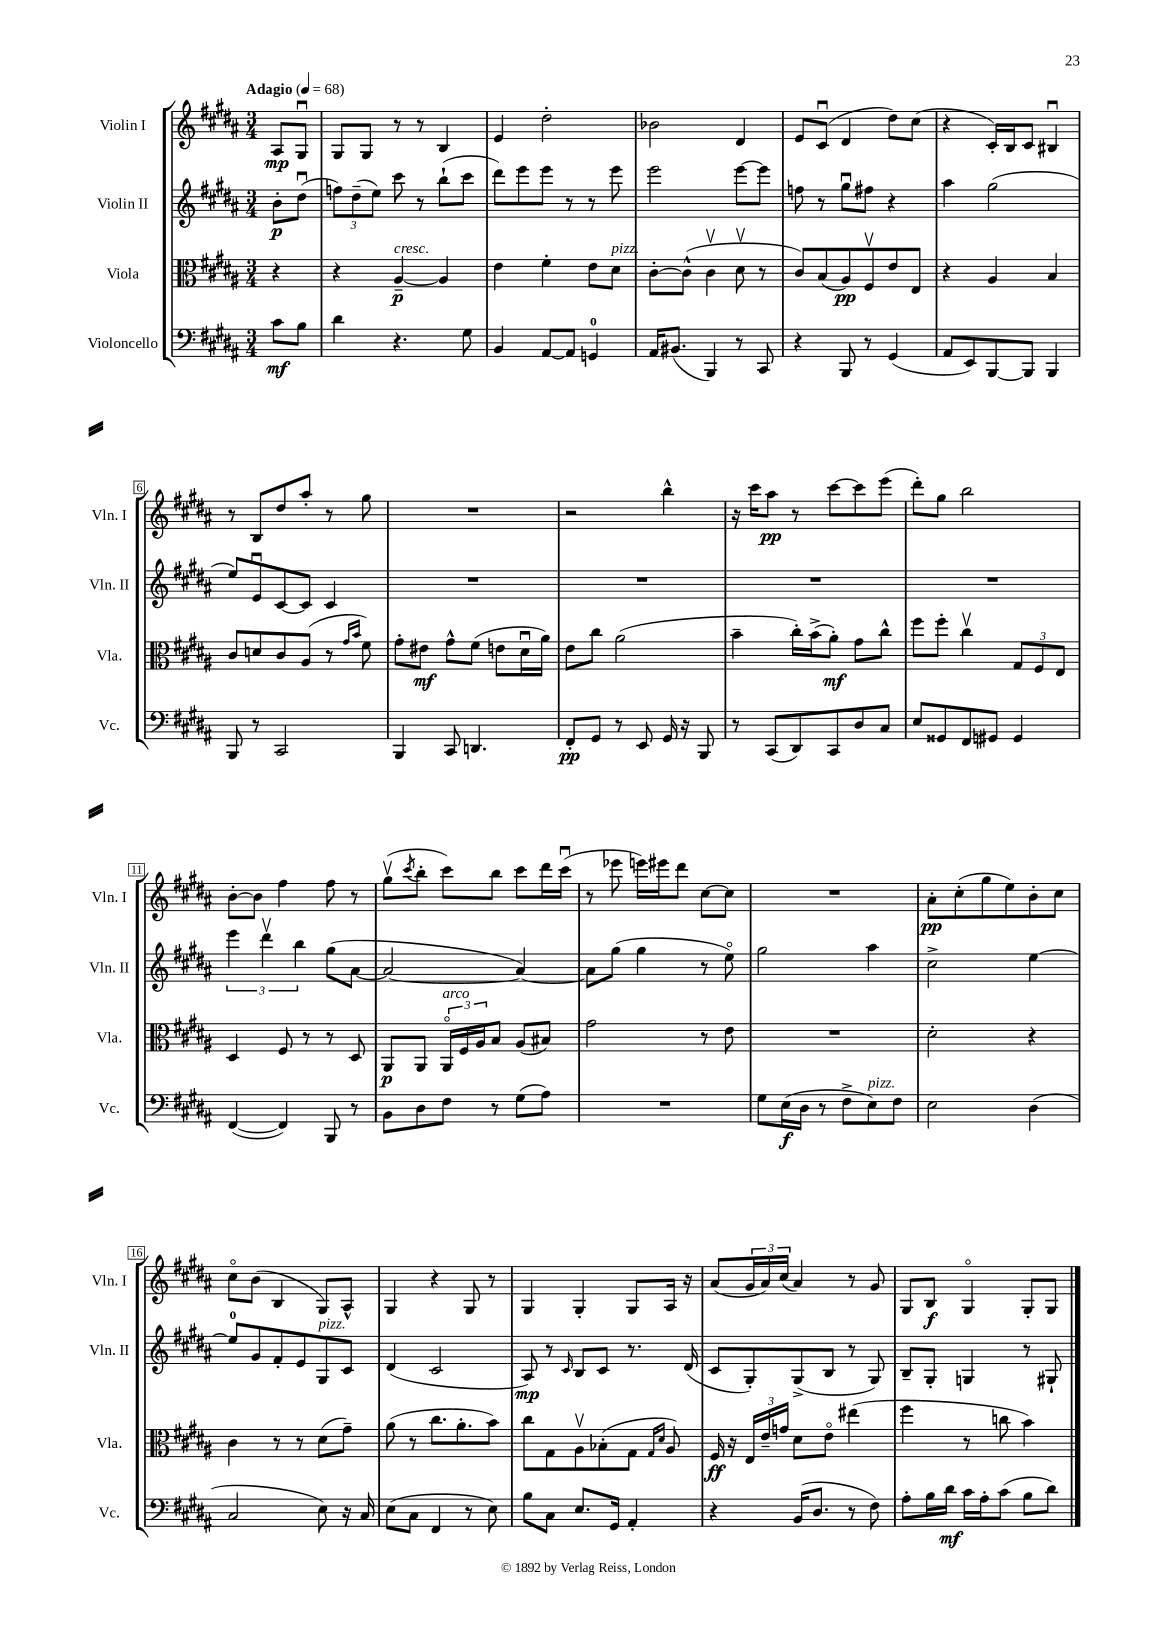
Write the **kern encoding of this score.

**kern	**dynam	**kern	**dynam	**kern	**dynam	**kern	**dynam
*part4	*part4	*part3	*part3	*part2	*part2	*part1	*part1
*staff4	*staff4	*staff3	*staff3	*staff2	*staff2	*staff1	*staff1
*I"Violoncello	*	*I"Viola	*	*I"Violin II	*	*I"Violin I	*
*I'Vc.	*	*I'Vla.	*	*I'Vln. II	*	*I'Vln. I	*
*clefF4	*	*clefC3	*	*clefG2	*	*clefG2	*
*k[f#c#g#d#a#]	*	*k[f#c#g#d#a#]	*	*k[f#c#g#d#a#]	*	*k[f#c#g#d#a#]	*
*M3/4	*	*M3/4	*	*M3/4	*	*M3/4	*
*MM68	*	*MM68	*	*MM68	*	*MM68	*
=	=	=	=	=	=	=	=
!	!	!	!	!	!	!LO:TX:a:B:t=Adagio	!
8c#\L	mf	4r	.	8b'\L	p	8A#/L	mp
8B\J	.	.	.	(8dd#u\J	.	8G#u/J	.
=1	=1	=1	=1	=1	=1	=1	=1
4d#\	.	4r	.	12ffn\L)	.	8G#/L	.
.	.	.	.	(12dd#~\	.	.	.
.	.	.	.	.	.	8G#/J	.
.	.	.	.	12ee\J)	.	.	.
!	!	!LO:TX:a:i:t=cresc.	!	!	!	!	!
4.r	.	[4A#~/	p	8ccc#\	.	8r	.
.	.	.	.	8r	.	8r	.
.	.	4A#/]	.	(8bb`\L	.	4B/	.
8G#\	.	.	.	8ccc#\J	.	.	.
=2	=2	=2	=2	=2	=2	=2	=2
4BB/	.	4e\	.	8ddd#\L)	.	4e/	.
.	.	.	.	8eee\	.	.	.
[8AA#/L	.	4f#'\	.	8eee\J	.	2dd#'\	.
8AA#/J]	.	.	.	8r	.	.	.
4GGn/	.	8e\L	.	8r	.	.	.
!	!	!LO:TX:a:i:t=pizz.	!	!	!	!	!
.	.	8d#\J	.	8eee\	.	.	.
=3	=3	=3	=3	=3	=3	=3	=3
16AA#/KL	.	[8c#'\L	.	2eee\	.	2b-X\	.
(8.BB#X/J	.	.	.	.	.	.	.
.	.	(8c#^^\J]	.	.	.	.	.
4BBB/)	.	4c#v\	.	.	.	.	.
8r	.	8d#v\	.	[8eee\L	.	4d#/	.
8CC#/	.	8r	.	8eee\J]	.	.	.
=4	=4	=4	=4	=4	=4	=4	=4
4r	.	8c#/L)	.	8ffn\	.	8e/L	.
.	.	(8B/	.	8r	.	(8c#u/J	.
8BBB/	.	8A#/)	pp	8gg#u\L	.	4d#/	.
8r	.	8F#v/	.	8ff#X\J	.	.	.
(4GG#/	.	8e/	.	4r	.	8dd#\L)	.
.	.	8E/J	.	.	.	(8cc#\J	.
=5	=5	=5	=5	=5	=5	=5	=5
8AA#/L	.	4r	.	4aa#\	.	4r	.
8EE/)	.	.	.	.	.	.	.
[8BBB/	.	4A#/	.	(2gg#\	.	16c#'/LL)	.
.	.	.	.	.	.	16B/J	.
8BBB/J]	.	.	.	.	.	8c#/J	.
4BBB/	.	4B/	.	.	.	4B#Xu/	.
!!LO:LB:g=z
=6	=6	=6	=6	=6	=6	=6	=6
8BBB/	.	8c#/L	.	8ee/L)	.	8r	.
8r	.	8dn/	.	8eu/	.	8B/L	.
2CC#/	.	8c#/	.	[8c#/	.	8dd#/	.
.	.	(8A#/J	.	8c#/J]	.	8aa#'/J	.
.	.	8r	.	4c#/	.	8r	.
.	.	16qqg#/LL	.	.	.	.	.
.	.	16qqb/JJ	.	.	.	.	.
.	.	8f#\)	.	.	.	8gg#\	.
=7	=7	=7	=7	=7	=7	=7	=7
4BBB/	.	8g#'\L	.	2.r	.	2.r	.
.	.	8e#X\J	mf	.	.	.	.
8CC#/	.	8g#^^\L	.	.	.	.	.
4.DDn/	.	(8f#\J	.	.	.	.	.
.	.	8en\L	.	.	.	.	.
.	.	16d#u\L	.	.	.	.	.
.	.	16a#\JJ)	.	.	.	.	.
=8	=8	=8	=8	=8	=8	=8	=8
8FF#'/L	pp	8e\L	.	2.r	.	2r	.
8GG#/J	.	8cc#\J	.	.	.	.	.
8r	.	(2a#\	.	.	.	.	.
8EE/	.	.	.	.	.	.	.
16GG#/	.	.	.	.	.	4bb^^\	.
16r	.	.	.	.	.	.	.
8BBB/	.	.	.	.	.	.	.
=9	=9	=9	=9	=9	=9	=9	=9
8r	.	4b~\	.	2.r	.	16r	.
.	.	.	.	.	.	16ccc#\KL	.
(8CC#/L	.	.	.	.	.	8aa#\J	pp
8DD#/)	.	16cc#'\LL)	.	.	.	8r	.
.	.	(16b^\J	.	.	.	.	.
8CC#/	.	8a#'\J)	mf	.	.	[8ccc#\L	.
8D#/	.	8g#\L	.	.	.	8ccc#\]	.
8C#/J	.	8cc#^^\J	.	.	.	(8eee\J	.
=10	=10	=10	=10	=10	=10	=10	=10
8E/L	.	8ff#\L	.	2.r	.	8ddd#'\L)	.
8GG##X/	.	8ff#'\J	.	.	.	8gg#\J	.
8FF#/	.	4cc#v\	.	.	.	2bb\	.
8GG#X/J	.	.	.	.	.	.	.
4GG#/	.	12G#/L	.	.	.	.	.
.	.	12F#/	.	.	.	.	.
.	.	12E/J	.	.	.	.	.
!!LO:LB:g=z
=11	=11	=11	=11	=11	=11	=11	=11
([4FF#/	.	4D#/	.	6eee\	.	[8b'\L	.
.	.	.	.	.	.	8b\J]	.
.	.	.	.	6ddd#v\	.	.	.
4FF#/])	.	8F#/	.	.	.	4ff#\	.
.	.	.	.	6bb\	.	.	.
.	.	8r	.	.	.	.	.
8BBB/	.	8r	.	(8gg#\L	.	8ff#\	.
8r	.	8D#/	.	[8a#\J	.	8r	.
=12	=12	=12	=12	=12	=12	=12	=12
8BB\L	.	8AA#/L	p	2a#/_	.	(8gg#v\L	.
.	.	.	.	.	.	8qccc#/	.
8D#\	.	8AA#/J	.	.	.	8bb'\J	.
!	!	!LO:TX:a:i:t=arco	!	!	!	!	!
8F#\J	.	24AA#/LL	.	.	.	8ccc#\L)	.
.	.	24F#/	.	.	.	.	.
.	.	24A#/J	.	.	.	.	.
8r	.	8B/J	.	.	.	8bb\J	.
(8G#\L	.	(8A#/L	.	4a#/_)	.	8ccc#\L	.
8A#\J)	.	8B#X/J)	.	.	.	16ddd#\L	.
.	.	.	.	.	.	(16ccc#u\JJ	.
=13	=13	=13	=13	=13	=13	=13	=13
2.r	.	2g#\	.	8a#\L]	.	8r	.
.	.	.	.	(8gg#\J	.	8eee-X\	.
.	.	.	.	4gg#\	.	16eeen\LL)	.
.	.	.	.	.	.	16eee#X\J	.
.	.	.	.	.	.	8ddd#\J	.
.	.	8r	.	8r	.	[8cc#\L	.
.	.	8e\	.	8ee\)	.	8cc#\J]	.
=14	=14	=14	=14	=14	=14	=14	=14
8G#\L	.	2.r	.	2gg#\	.	2.r	.
(16E\L	f	.	.	.	.	.	.
16D#\JJ	.	.	.	.	.	.	.
8r	.	.	.	.	.	.	.
8F#^\L	.	.	.	.	.	.	.
!LO:TX:a:i:t=pizz.	!	!	!	!	!	!	!
8E\)	.	.	.	4aa#\	.	.	.
8F#\J	.	.	.	.	.	.	.
=15	=15	=15	=15	=15	=15	=15	=15
2E\	.	2d#'\	.	2cc#^\	.	8a#'\L	pp
.	.	.	.	.	.	(8cc#'\	.
.	.	.	.	.	.	8gg#\	.
.	.	.	.	.	.	8ee\)	.
(4D#\	.	4r	.	[4ee\	.	8b'\	.
.	.	.	.	.	.	8cc#\J	.
!!LO:LB:g=z
=16	=16	=16	=16	=16	=16	=16	=16
2C#/	.	4c#\	.	8ee/L]	.	8cc#\L	.
.	.	.	.	8g#/	.	(8b\J	.
.	.	8r	.	8f#'/	.	4B/	.
.	.	8r	.	8e/	.	.	.
!	!	!	!	!LO:TX:a:i:t=pizz.	!	!	!
8E\)	.	(8d#\L	.	8G#/	.	8G#/L)	.
16r	.	8g#~\J)	.	8c#/J	.	8A#^^/J	.
16C#/	.	.	.	.	.	.	.
=17	=17	=17	=17	=17	=17	=17	=17
(8E\L	.	(8a#\	.	(4d#/	.	4G#/	.
8C#\J	.	8r	.	.	.	.	.
4FF#/	.	8.cc#\L	.	2c#/	.	4r	.
.	.	8.a#'\	.	.	.	.	.
8r	.	.	.	.	.	8G#/	.
8E\)	.	8b\J)	.	.	.	8r	.
=18	=18	=18	=18	=18	=18	=18	=18
8B\L	.	8cc#\L	.	8A#/)	mp	4G#/	.
8C#\J	.	8G#\	.	8r	.	.	.
.	.	.	.	16qqc#/	.	.	.
8.E/L	.	8A#v\	.	8B/L	.	4G#'/	.
.	.	(8B-X'\	.	8c#/J	.	.	.
16GG#/Jk	.	.	.	.	.	.	.
4AA#'/	.	8G#\J	.	8.r	.	8G#/L	.
.	.	16qqG#/LL	.	.	.	.	.
.	.	16qqd#/JJ	.	.	.	.	.
.	.	8A#/)	.	.	.	16A#/Jk	.
.	.	.	.	(16d#/	.	16r	.
=19	=19	=19	=19	=19	=19	=19	=19
4r	.	16F#/	ff	8c#/L	.	(8a#/L	.
.	.	16r	.	.	.	.	.
.	.	24E/LL	.	8G#'/)	.	24g#/L	.
.	.	24e~/	.	.	.	24a#/)	.
.	.	24gn/JJ	.	.	.	(24cc#/JJ	.
(16BB/KL	.	8d#\L	.	(8G#^/	.	4a#/)	.
8.D#/J	.	.	.	.	.	.	.
.	.	8e\J	.	8B/J	.	.	.
8r	.	(4ee#X\	.	8r	.	8r	.
8F#\)	.	.	.	8G#/)	.	8g#/	.
=20	=20	=20	=20	=20	=20	=20	=20
8A#'\L	.	4ff#\	.	8B~/L	.	8G#/L	.
16B\L	.	.	.	8G#'/J	.	8B/J	f
16d#\JJ	mf	.	.	.	.	.	.
16c#\LL	.	8r	.	4Gn/	.	4G#/	.
16A#'\J	.	.	.	.	.	.	.
(8c#\J	.	8ccn\	.	.	.	.	.
8B\L	.	4b\)	.	8r	.	8G#'/L	.
8d#\J)	.	.	.	8G#X`/	.	8G#/J	.
==	==	==	==	==	==	==	==
*-	*-	*-	*-	*-	*-	*-	*-
